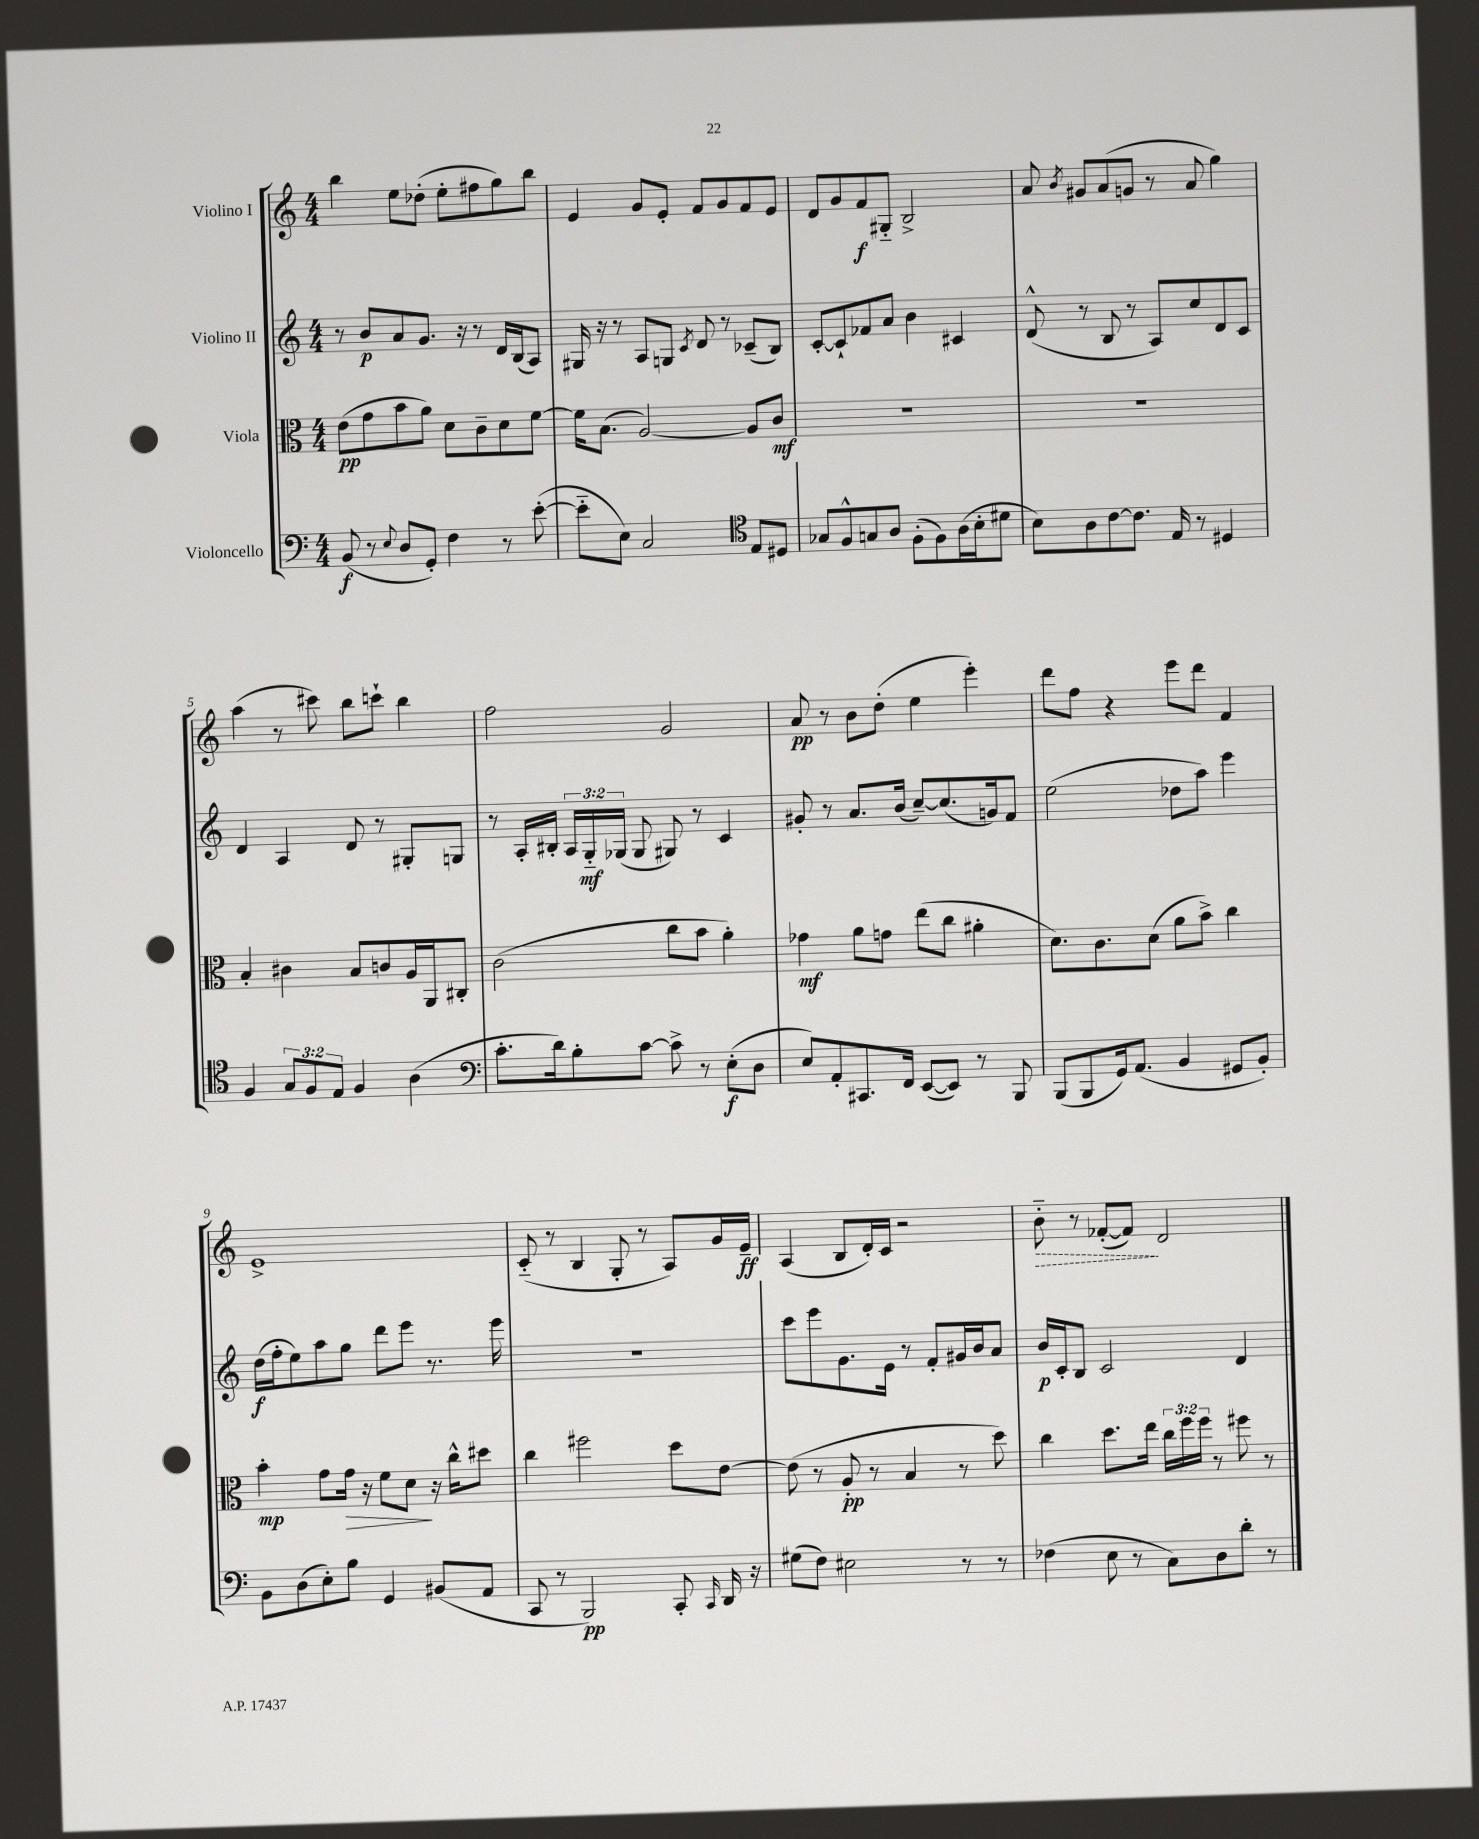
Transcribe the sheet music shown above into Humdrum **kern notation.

**kern	**kern	**kern	**kern
*staff4	*staff3	*staff2	*staff1
*clefF4	*clefC3	*clefG2	*clefG2
*k[]	*k[]	*k[]	*k[]
*M4/4	*M4/4	*M4/4	*M4/4
(8BB/	(8e\L	8r	4bb\
8r	8g\	8b/L	.
8qqE/	.	.	.
8D/L	8b\	8a/	8ee\L
8GG'/J)	8a\J)	8.g/J	(8dd-'\J
4F\	8d\L	.	8ee'\L
.	.	16r	.
.	8c~\	8r	8ff#\
8r	8d\	16d/LL	8gg\)
.	.	(16B/J	.
([8e'\	[8f\J	8A/J)	8bb\J
=	=	=	=
8e'~\]L	16f\]LK	16G#/	4e/
.	(8.B\J	16r	.
8E\J)	.	8r	.
2C/	[2A/)	8A/L	8g/L
.	.	8G/J	8e'/J
.	.	8qc/	.
.	.	8d/	8f/L
.	.	8r	8g/
*clefC4	*	*	*
8E/L	8A/]L	(8c-~/L	8f/
8D#/J	8c/J	8B/J)	8e/J
=	=	=	=
8G-/L	1r	[8c'/L	8d/L
8F^^/	.	8c`/]	8g/
8G/	.	8f-/	8f/
8A/J	.	8a/J	8G#'~/J
(8F'\L	.	4b\	2B^/
8F\)	.	.	.
(16A\L	.	4c#/	.
16B'\J	.	.	.
8d#\J	.	.	.
=	=	=	=
8B\L)	1r	(8d^^/	8a/
.	.	.	8qb/
8A\	.	8r	8g#/L
[8c\	.	8B/	(8a/
8.c\]J	.	8r	8g/J
.	.	8A/L)	8r
16E/	.	.	.
8r	.	8cc/	8a/
4D#/	.	8d/	4gg\)
.	.	8c/J	.
=	=	=	=
4F/	4B'/	4d/	(4aa\
12G/L	4c#\	4A/	8r
12F/	.	.	.
.	.	.	8ccc#\)
12E/J	.	.	.
4F/	8B/L	8d/	8bb\L
.	8c/	8r	8ccc`\J
(4A\	16A/L	8G#'/L	4bb\
.	16AA/J	.	.
.	8C#'/J	8G/J	.
=	=	=	=
*clefF4	*	*	*
8.c'\L	(2c\	8r	2ff\
.	.	16A'/LL	.
16d\k)	.	16B#'/JJ	.
8B'\	.	24A/LL	.
.	.	24G'~/	.
.	.	(24G-/JJ	.
[8c\J	.	8G-/	.
8c^\]	8cc\L	8G#/)	2g/
8r	8b\J	8r	.
(8E'\L	4a'\)	4c/	.
8D\J	.	.	.
=	=	=	=
8E/L)	4g-\	8g#'/	8a/
8AA'/	.	8r	8r
8.CC#/	8a\L	8.a/L	8b\L
.	8g\J	.	(8dd'\J
16FF/Jk	.	(16b/Jk	.
([8EE/L	(8ee\L	[8cc~/L)	4ee\
8EE/]J)	8cc\J	(8.cc/]	.
8r	4a#'\	.	4eee'\)
.	.	16g/k)	.
8BBB/	.	8f/J	.
=	=	=	=
(8BBB/L	8.d\L)	(2ee\	8ddd\L
8BBB/	.	.	8ff\J
.	8.c\	.	.
16GG/k)	.	.	4r
(8.AA/J	.	.	.
.	(8d\J	.	.
4BB/	8a\L	8dd-\L	8eee\L
.	8b^\J)	8aa\J)	8ddd\J
8GG#/L	4cc\	4eee\	4f/
8BB'/J)	.	.	.
=	=	=	=
8BB\L	4b'\	(16dd\LL	1e^
.	.	16ff'\J	.
(8D\	.	8ee\)	.
8E'\)	8g\L	8aa\	.
8B\J	16g\Jk	8gg\J	.
.	16r	.	.
4GG/	8f\L	8ddd\L	.
.	8d\J	8eee\J	.
(8BB#/L	16r	8.r	.
.	16cc^^\LK	.	.
8AA/J	8dd#\J	.	.
.	.	16eee\	.
=	=	=	=
8CC/	4cc\	1r	(8c'~/
8r	.	.	8r
2BBB/)	2ff#\	.	4B/
.	.	.	8G'/
.	.	.	8r
8CC'/	8dd\L	.	8A/L)
16qqCC/	.	.	.
16DD/	[8e\J	.	16g/L
16r	.	.	16e~/JJ
=	=	=	=
(8G#\L	(8e\]	8ccc\L	(4A/
8F\J)	8r	8eee\	.
2E#\	8A'/	8.g\	8B/L
.	8r	.	16d'/L)
.	.	16e\Jk	16c/JJ
.	4B/	8r	2r
.	.	8f'/L	.
8r	8r	16g#/L	.
.	.	16b/J	.
8r	8dd\)	8a/J	.
=	=	=	=
(4F-\	4cc\	16b/LL	8b'~\
.	.	16c'/J	.
.	.	8B/J	8r
8E\	8.dd\L	2c/	([8f-'/L
8r	.	.	8f-/]J)
.	16ee\Jk	.	.
8C\L)	24cc\LL	.	2d/
.	24ff\	.	.
.	24ff\JJ	.	.
8D\	8r	.	.
8d'\J	8ff#\	4d/	.
8r	8r	.	.
==	==	==	==
*-	*-	*-	*-
